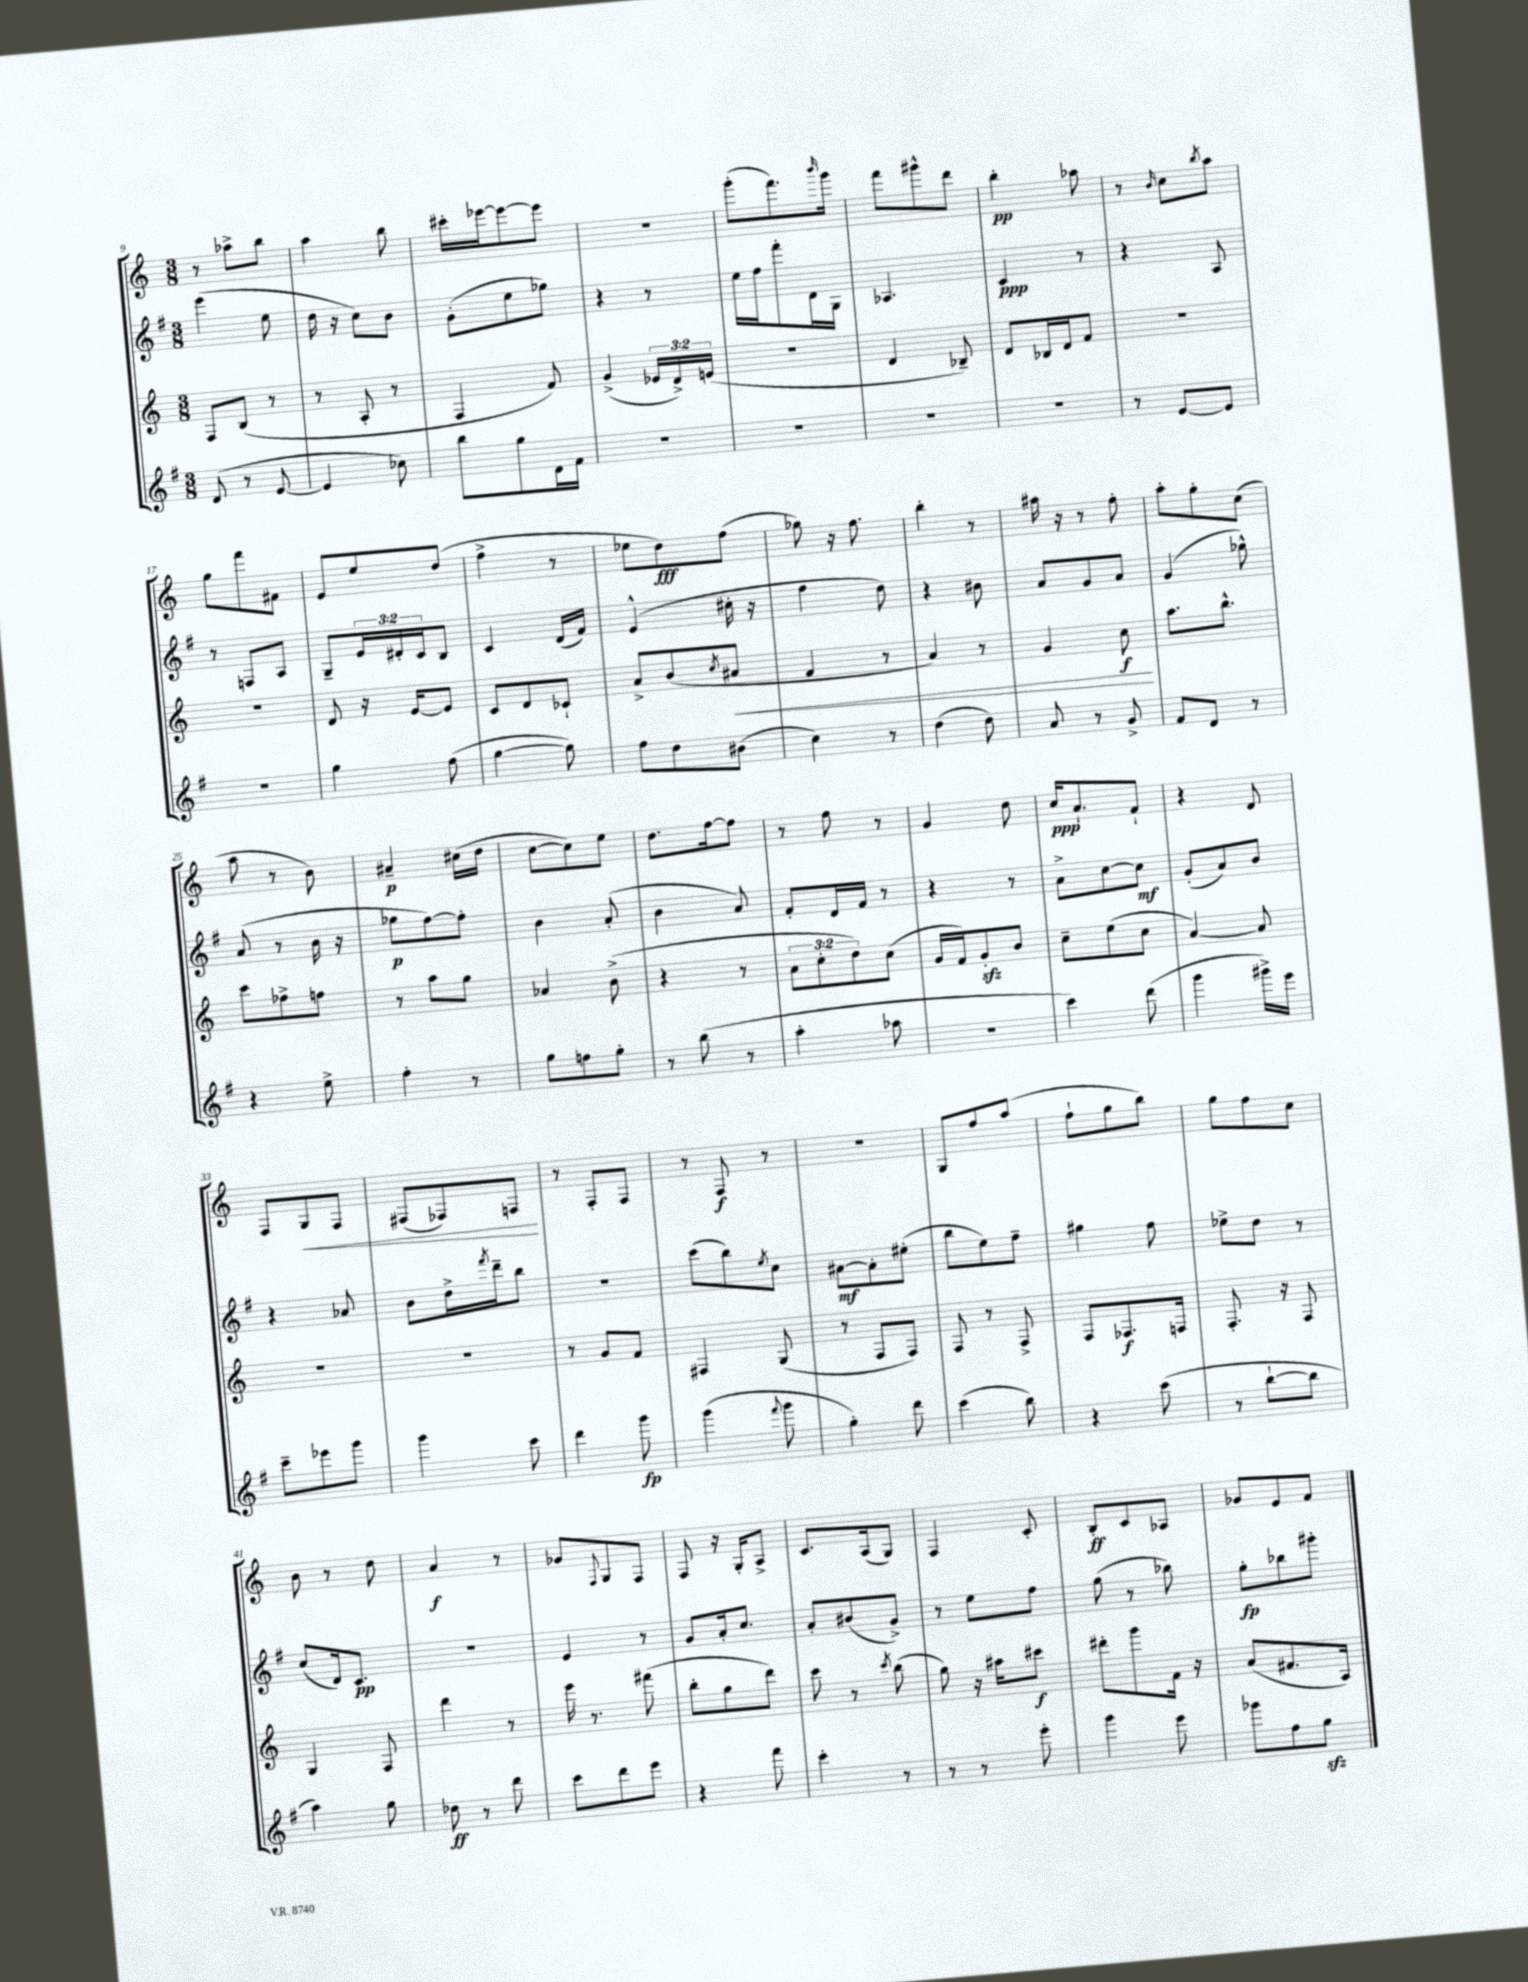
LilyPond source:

<<
\new StaffGroup <<
\new Staff = "s0" {
    \clef treble \key c \major \numericTimeSignature \time 3/8
    r8 aes''8-> b''8 |
    a''4 b''8 |
    cis'''16-. ees'''16~ ees'''8~ ees'''8 |
    R4. |
    g'''8-.( f'''8.) \grace { b'''16 } g'''16 |
    f'''8 gis'''8-^ d'''8 |
    b''4-.\pp aes''8 |
    r8 \grace { b'16 } c''8 \acciaccatura { b''8 } a''8 |
    g''8 f'''8 fis'8 |
    e'8 e''8 d''8( |
    f''4-> r8 |
    ees''8 d''8\fff) f''8( |
    ges''8) r16 f''8. |
    b''4-. r8 |
    ais''16 r16 r8 f''8-. |
    a''8-. g''8-. c''8( |
    a''8 r8 b'8) |
    ais'4--\p cis''16( d''16 |
    c''8~ c''8) e''8 |
    d''8. f''16~ f''8 |
    r8 f''8 r8 |
    g'4 d''8 |
    c''16\ppp a'8.-! f'8-! |
    r4 d'8 |
    f8 g8\< f8 |
    fis8( fes8) f8\! |
    r8 f8-. f8 |
    r8 f8\f r8 |
    R4. |
    g8 f''8 a''8( |
    f''8-! g''8 b''8) |
    g''8 f''8 c''8 |
    b'8 r8 d''8 |
    a'4\f r8 |
    ges'8 \appoggiatura { f8 } g8 f8 |
    f8 r16 g16-. a8-> |
    c'8. a16( g8) |
    f4 c'8-. |
    b8-.\ff c'8 aes8 |
    ges'8 e'8 f'8 \bar "|." |
}
\new Staff = "s1" {
    \clef treble \key g \major \numericTimeSignature \time 3/8 \override Staff.TupletNumber.text = #tuplet-number::calc-fraction-text
    e'''4( e''8 |
    d''16 r16 c''8) b'8 |
    g'8-.( e''8 ges''8) |
    r4 r8 |
    e''16 fis''16 fis'''8-. d'16 g16 |
    aes4. |
    c'4\ppp r8 |
    r4 a8 |
    r8 f8 a8 |
    g8-- \tuplet 3/2 { e'16 dis'16-. c'16 } b8 |
    c'4 d'16( fis'16) |
    e'4-^( cis''16-. r16 |
    fis''4 d''8) |
    r4 bis'8 |
    a'8 g'8 a'8 |
    g'4( ges''8-^) |
    a'8( r8 b'16 r16 |
    ges''8\p fis''8~) fis''8-. |
    b'4 a'8-.( |
    b'4 a'8) |
    fis'8-. d'16 fis'16 r8 |
    r4 r8 |
    a'8-> c''8~ c''8\mf |
    g'8-.( a'8) b'8 |
    r4 aes'8 |
    b'8 d''16-> \acciaccatura { fis'''8 } d'''16-- b''8 |
    R4. |
    c'''8( b''8) \acciaccatura { e''8 } c''8 |
    ais'8~\mf ais'8-. eis''8-.( |
    b''8 e''8) fis''8-- |
    gis''4 fis''8 |
    ees''8-> d''8 r8 |
    c''8( d'16) c'8.\pp |
    R4. |
    e'4 r8 |
    g'8 a'16-. c''8. |
    a'8-. bis'8( g'8->) |
    r8 e''8 fis''8 |
    g''8( r8 bes''8) |
    g''8-.\fp bes''8 gis'''8-. \bar "|." |
}
\new Staff = "s2" {
    \clef treble \key c \major \numericTimeSignature \time 3/8 \override Staff.TupletNumber.text = #tuplet-number::calc-fraction-text
    f8 b8( r8 |
    r8 a8-. r8 |
    f4 f'8) |
    g'4->( \tuplet 3/2 { ees'16 d'16->) e'16( } |
    R4. |
    d'4 bes8--) |
    d'8 bes16 d'16 f'8 |
    R4. |
    R4. |
    d'8 r16 e'16~ e'8 |
    c'8 d'8 ces'8-! |
    a'8-> b'8( \acciaccatura { c''8 } ais'8\< |
    f'4 r8 |
    a'4) r8 |
    g'4 c''8\f\! |
    a''8. b''8.-^ |
    c'''8 fes''8-> f''8 |
    r8 a''8 g''8 |
    aes'4 b'8->( |
    r4 r8 |
    \tuplet 3/2 { a'8 c''8-. d''8) } c''8( |
    g'16 f'16) g'8-.\sfz b'8 |
    c''8-- e''8( c''8 |
    a'4~) a'8 |
    R4. |
    R4. |
    r8 g'8 f'8 |
    fis4 g8( |
    r8 f8 f8) |
    f8 r8 f8-> |
    f8 fes8.\f f16 |
    f8.-. r16 f8 |
    g4 f8 |
    d'''4 r8 |
    e'''16 r8. fis'''8( |
    b''8-. g''8 d'''8) |
    c'''8 r8 \acciaccatura { c'''8 } b''8( |
    g''8) r16 ais''16 cis'''8\f |
    dis'''8-. g'''8 f'16 r16 |
    a'8( fis'8. a16) \bar "|." |
}
\new Staff = "s3" {
    \clef treble \key g \major \numericTimeSignature \time 3/8
    d'8( r8 e'8~ |
    e'4 ces''8) |
    b''8 g''8 d'16 fis'16 |
    R4. |
    R4. |
    R4. |
    R4. |
    r8 e'8~ e'8 |
    R4. |
    g''4 fis''8( |
    g''4~ g''8) |
    fis''8 d''8 bis'8( |
    c''4) r8 |
    d''4( d''8) |
    a'8 r8 g'8-> |
    fis'8 d'8 r8 |
    r4 e''8-> |
    fis''4-. r8 |
    g''8 f''8 g''8-. |
    r8 b''8( r8 |
    a''4-. aes''8 |
    R4. |
    c'''4) d'''8( |
    g'''4 gis'''16->) e'''16 |
    c'''8-- ees'''8 g'''8 |
    g'''4 c'''8 |
    d'''4 g'''8\fp |
    g'''4( \appoggiatura { fis'''8 } g'''8 |
    g''4-.) d'''8 |
    c'''4( b''8) |
    r4 c'''8( |
    r8 b''8~-! b''8 |
    a''4) g''8 |
    des''8\ff r8 d'''8 |
    c'''8 d'''8 e'''8 |
    r4 fis'''8 |
    c'''4-. r8 |
    r8 r8 e'''8-. |
    g'''4 e'''8 |
    ges'''8 fis''8 g''8\sfz \bar "|." |
}
>>
>>
\layout { \context { \Score currentBarNumber = #9 } }
